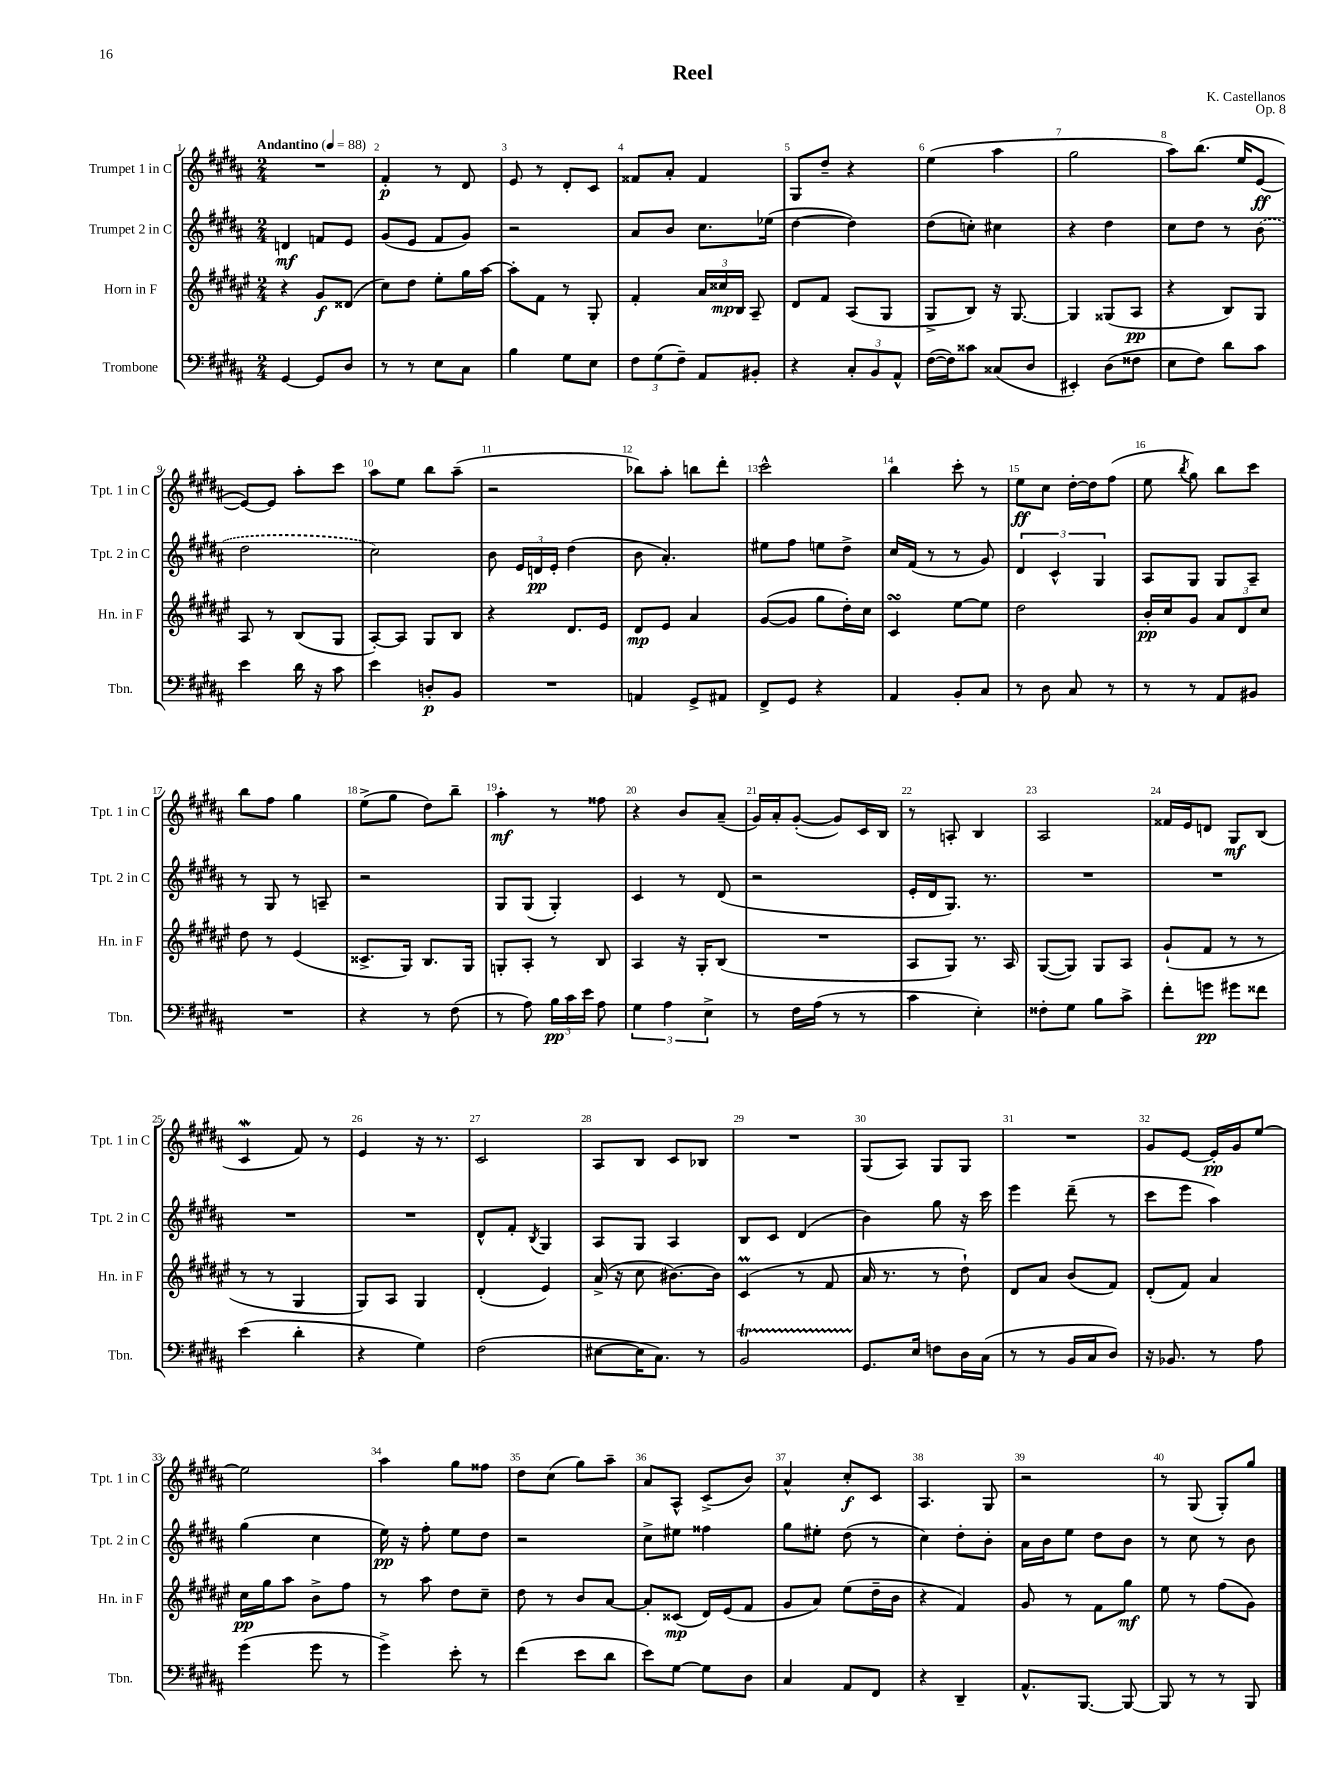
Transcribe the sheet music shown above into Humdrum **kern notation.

**kern	**kern	**kern	**kern
*staff4	*staff3	*staff2	*staff1
*clefF4	*clefG2	*clefG2	*clefG2
*k[f#c#g#d#a#]	*k[f#c#g#d#a#e#]	*k[f#c#g#d#a#]	*k[f#c#g#d#a#]
*M2/4	*M2/4	*M2/4	*M2/4
*MM88	*MM88	*MM88	*MM88
[4GG#	4r	4d	2r
8GG#]	8g#	8f	.
8D#	(8d##	8e	.
=	=	=	=
8r	8cc#)	(8g#	4f#'
8r	8dd#	8e	.
8E	8ee#'	8f#	8r
8C#	16gg#	8g#)	8d#
.	[16aa#	.	.
=	=	=	=
4B	8aa#']	2r	8e
.	8f#	.	8r
8G#	8r	.	8d#'
8E	8G#'	.	8c#
=	=	=	=
12F#	4f#'	8a#	8f##
(12G#	.	.	.
.	.	8b	8a#'
12F#~)	.	.	.
8AA#	24a#	8.cc#	4f##
.	24cc##	.	.
.	24B	.	.
8BB#'	8A#~	.	.
.	.	(16ee-	.
=	=	=	=
4r	8d#	[4dd#	8G#
.	8f#	.	8dd#~
12C#'	(8A#	4dd#])	4r
12BB	.	.	.
.	8G#	.	.
12AA#^^	.	.	.
=	=	=	=
([16F#	8G#^	(8dd#	(4ee
16F#])	.	.	.
8c##	8B)	8cc')	.
(8C##	16r	4cc#	4aa#
.	[8.G#	.	.
8D#	.	.	.
=	=	=	=
4EE#')	4G#]	4r	2gg#
(8D#	(8G##	4dd#	.
8F##	8A#	.	.
=	=	=	=
8E	4r	8cc#	8aa#)
8F#)	.	8dd#	(8.bb
8d#	8B)	8r	.
.	.	.	16ee
8c#	8G#	(8b	[8e
=	=	=	=
4e	8A#	2dd#	8e_)
.	8r	.	8e]
16d#	(8B	.	8aa#'
16r	.	.	.
8c#	8G#	.	8ccc#
=	=	=	=
4e	[8A#')	2cc#)	8aa#
.	8A#]	.	8ee
8D'	8G#	.	8bb
8BB	8B	.	(8aa#~
=	=	=	=
2r	4r	8b	2r
.	.	24e	.
.	.	24d	.
.	.	24e'	.
.	8.d#	(4dd#	.
.	16e#	.	.
=	=	=	=
4AA	8d#	8b	8bb-)
.	8e#	4.a#')	8aa#'
8GG#^	4a#	.	8bb
8AA#	.	.	8ddd#'
=	=	=	=
8FF#^	([8g#	8ee#	2ccc#^^
8GG#	8g#]	8ff#	.
4r	8gg#	8ee	.
.	16dd#')	8dd#^	.
.	16cc#	.	.
=	=	=	=
4AA#	4c#	16cc#	4bb
.	.	(16f#	.
.	.	8r	.
8BB'	[8ee#	8r	8ccc#'
8C#	8ee#]	8g#)	8r
=	=	=	=
8r	2dd#	6d#	8ee
8D#	.	.	8cc#
.	.	6c#^^	.
8C#	.	.	[16dd#'
.	.	.	16dd#]
.	.	6G#	.
8r	.	.	(8ff#
=	=	=	=
8r	16b'	8A#	8ee
.	16cc#	.	.
.	.	.	8qbb
8r	8g#	8G#	8gg#)
8AA#	12a#	8G#	8bb
.	12d#	.	.
8BB#	.	8A#~	8ccc#
.	12cc#	.	.
=	=	=	=
2r	8dd#	8r	8bb
.	8r	8G#	8ff#
.	(4e#	8r	4gg#
.	.	8A~	.
=	=	=	=
4r	8.c##^	2r	(8ee^
.	.	.	8gg#
.	16G#)	.	.
8r	8.B	.	8dd#)
(8F#	.	.	8bb~
.	16G#	.	.
=	=	=	=
8r	8G'	8G#	4aa#'
8A#)	8A#'	(8G#	.
24B	8r	4G#')	8r
24c#	.	.	.
24e	.	.	.
8A#	8B	.	8ff##
=	=	=	=
6G#	4A#	4c#	4r
6A#	.	.	.
.	16r	8r	8b
.	16G#'	.	.
6E^	.	.	.
.	(8B	(8d#	(8a#~
=	=	=	=
8r	2r	2r	16g#)
.	.	.	16a#'
16F#	.	.	([8g#'
(16A#	.	.	.
8r	.	.	8g#])
8r	.	.	16c#
.	.	.	16B
=	=	=	=
4c#	8A#	16e'	8r
.	.	16d#	.
.	8G#)	8.G#)	8A'
4E')	8.r	.	4B
.	.	8.r	.
.	16A#	.	.
=	=	=	=
8F##'	([8G#	2r	2A#
8G#	8G#])	.	.
8B	8G#	.	.
8c#^	8A#	.	.
=	=	=	=
8f#'	(8g#`	2r	16f##
.	.	.	16e
8g	8f#	.	8d
8g#	8r	.	8G#
8f##	8r	.	(8B
=	=	=	=
(4e	8r	2r	4c#
.	8r	.	.
4d#'	4G#	.	8f#)
.	.	.	8r
=	=	=	=
4r	8G#)	2r	4e
.	8A#	.	.
4G#)	4G#	.	16r
.	.	.	8.r
=	=	=	=
(2F#	(4d#'	8d#^^	2c#
.	.	8f#'	.
.	.	8qB	.
.	4e#)	4G#	.
=	=	=	=
[8E#	(16a#^	8A#	8A#
.	16r	.	.
16E#]	8cc#	8G#	8B
8.C#)	.	.	.
.	[8.b#)	4A#	8c#
8r	.	.	8B-
.	16b#]	.	.
=	=	=	=
2BB	(4c#	8B	2r
.	.	8c#	.
.	8r	(4d#	.
.	8f#	.	.
=	=	=	=
8.GG#	16a#	4b)	(8G#
.	8.r	.	.
.	.	.	8A#)
16E	.	.	.
8F	8r	8gg#	8G#
16D#	8dd#`)	16r	8G#
(16C#	.	16ccc#	.
=	=	=	=
8r	8d#	4eee	2r
8r	8a#	.	.
16BB	(8b	(8ddd#~	.
16C#	.	.	.
8D#)	8f#)	8r	.
=	=	=	=
16r	(8d#'	8ccc#	8g#
8.BB-	.	.	.
.	8f#)	8eee	[8e
8r	4a#	4aa#)	16e']
.	.	.	16g#
8A#	.	.	[8ee
=	=	=	=
(4g#	16cc#	(4gg#	2ee]
.	16gg#	.	.
.	8aa#	.	.
8g#	8b^	4cc#	.
8r	8ff#	.	.
=	=	=	=
4g#^)	8r	16ee)	4aa#
.	.	16r	.
.	8aa#	8ff#'	.
8e'	8dd#	8ee	8gg#
8r	8cc#~	8dd#	8ff##
=	=	=	=
(4f#	8dd#	2r	8dd#
.	8r	.	(8cc#
8e	8b	.	8gg#)
8d#	[8a#	.	8aa#~
=	=	=	=
8e)	8a#']	8cc#^	8a#
[8G#	(8c##	8ee#	8A#^^
8G#]	16d#)	4ff##	(8c#^
.	(16e#	.	.
8D#	8f#	.	8b)
=	=	=	=
4C#	8g#	8gg#	4a#^^
.	8a#)	8ee#'	.
8AA#	(8ee#	(8dd#	8cc#'
8FF#	16dd#~	8r	8c#
.	16b	.	.
=	=	=	=
4r	4r	4cc#)	4.A#
4DD#~	4f#)	8dd#'	.
.	.	8b'	8G#
=	=	=	=
8.AA#^^	8g#	16a#	2r
.	.	16b	.
.	8r	8ee	.
[8.BBB	.	.	.
.	8f#	8dd#	.
8BBB_	8gg#	8b	.
=	=	=	=
8BBB]	8ee#	8r	8r
8r	8r	8cc#	(8G#
8r	(8ff#	8r	8G#')
8BBB	8g#)	8b	8gg#
==	==	==	==
*-	*-	*-	*-
